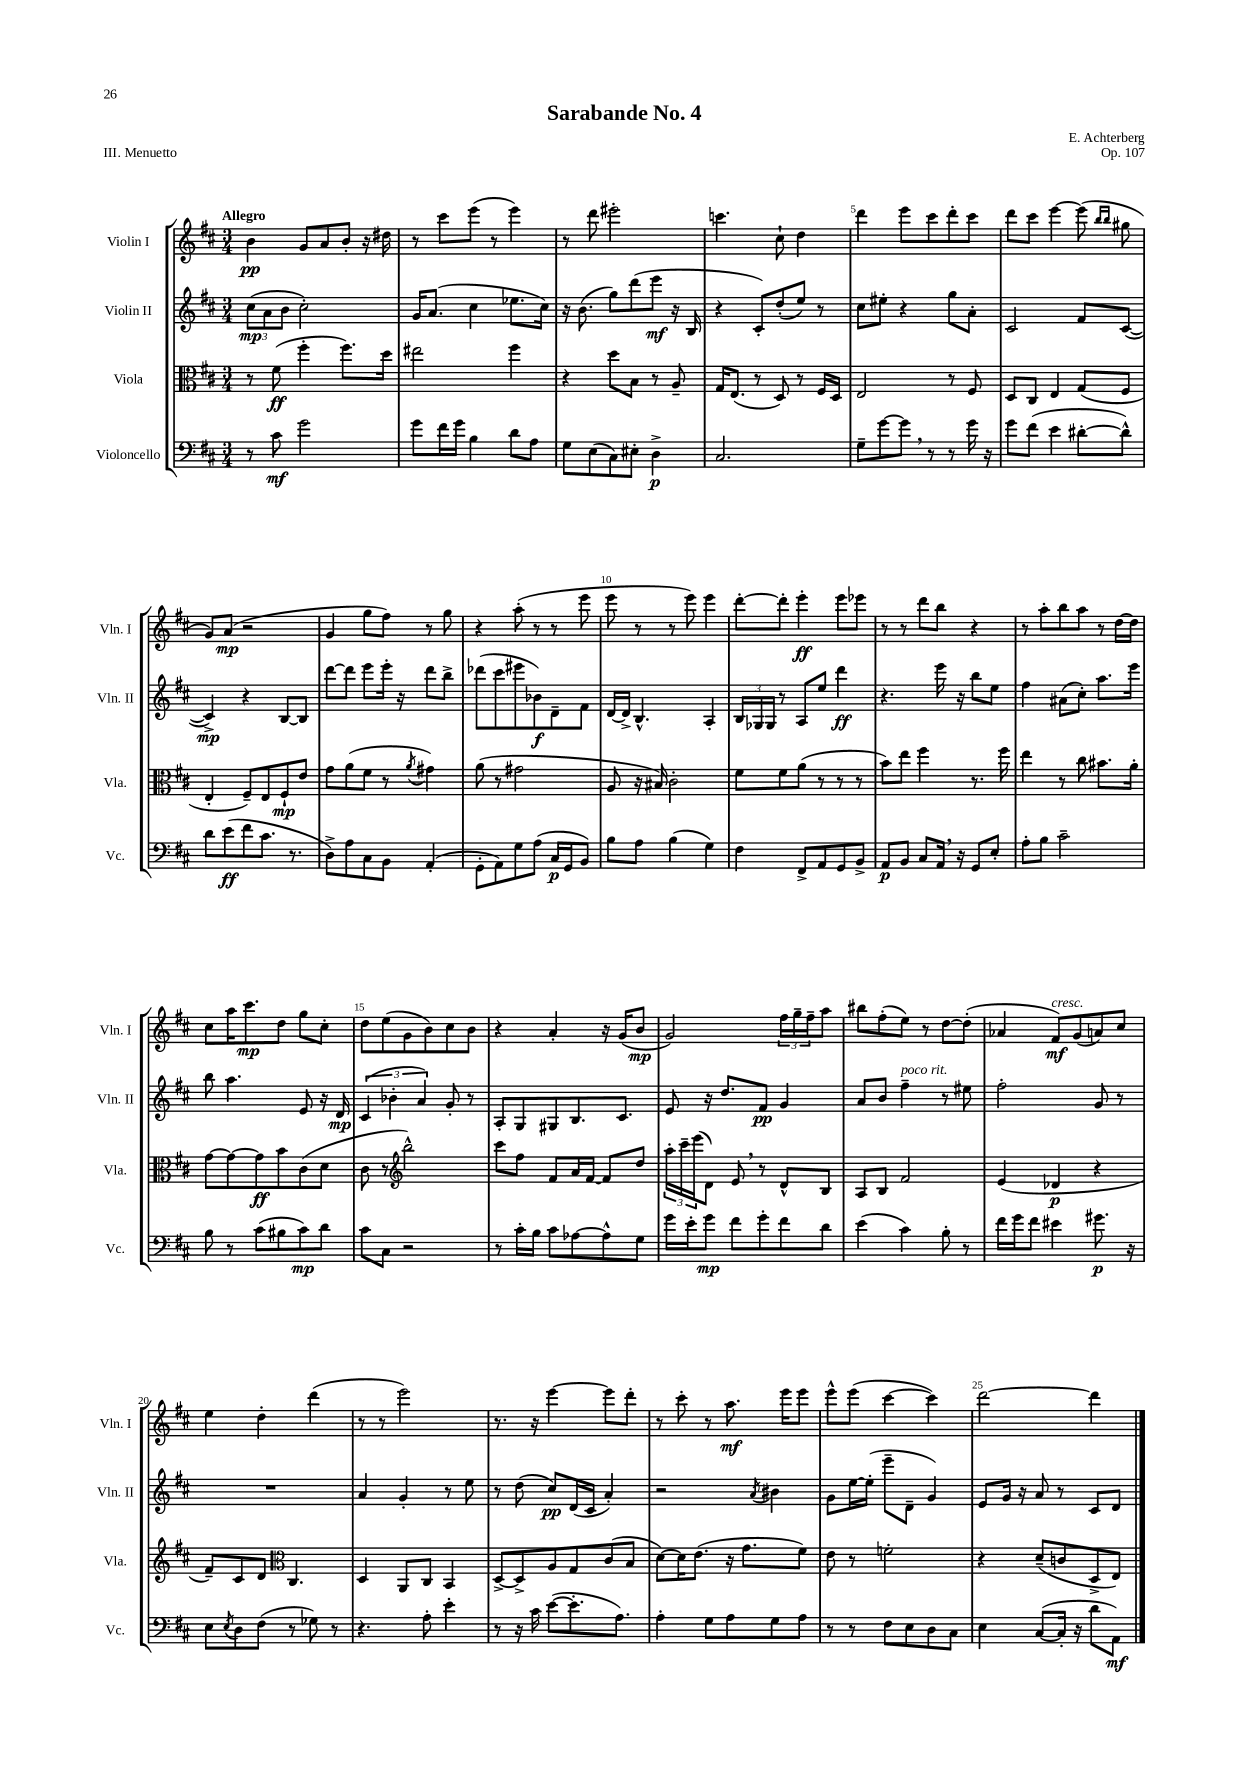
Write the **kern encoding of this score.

**kern	**dynam	**kern	**dynam	**kern	**dynam	**kern	**dynam
*part4	*part4	*part3	*part3	*part2	*part2	*part1	*part1
*staff4	*staff4	*staff3	*staff3	*staff2	*staff2	*staff1	*staff1
*I"Violoncello	*	*I"Viola	*	*I"Violin II	*	*I"Violin I	*
*I'Vc.	*	*I'Vla.	*	*I'Vln. II	*	*I'Vln. I	*
*clefF4	*	*clefC3	*	*clefG2	*	*clefG2	*
*k[f#c#]	*	*k[f#c#]	*	*k[f#c#]	*	*k[f#c#]	*
*M3/4	*	*M3/4	*	*M3/4	*	*M3/4	*
=1	=1	=1	=1	=1	=1	=1	=1
!	!	!	!	!	!	!LO:TX:a:B:t=Allegro	!
8r	.	8r	.	(12cc#\L	mp	4b\	pp
.	.	.	.	12a\	.	.	.
8c#\	mf	(8f#\	ff	.	.	.	.
.	.	.	.	12b\J	.	.	.
2g\	.	4ff#'\	.	2cc#'\)	.	8g/L	.
.	.	.	.	.	.	8a/	.
.	.	8.ff#\L)	.	.	.	8b'/J	.
.	.	.	.	.	.	16r	.
.	.	16dd\Jk	.	.	.	16dd#X\	.
=2	=2	=2	=2	=2	=2	=2	=2
8g\L	.	2ee#X\	.	16g/KL	.	8r	.
.	.	.	.	(8.a/J	.	.	.
16f#\L	.	.	.	.	.	8ccc#\L	.
16g\JJ	.	.	.	.	.	.	.
4B\	.	.	.	4cc#\	.	(8eee\J	.
.	.	.	.	.	.	8r	.
8d\L	.	4ff#\	.	8.ee-X\L	.	4eee\)	.
8A\J	.	.	.	.	.	.	.
.	.	.	.	16cc#\Jk)	.	.	.
=3	=3	=3	=3	=3	=3	=3	=3
8G\L	.	4r	.	16r	.	8r	.
.	.	.	.	(8.b\	.	.	.
(8E\	.	.	.	.	.	8ddd\	.
8C#\)	.	8dd\L	.	8gg\L)	.	2eee#X'\	.
8E#X'\J	.	8B\J	.	(8ddd\	.	.	.
4D^\	p	8r	.	8eee\J	mf	.	.
.	.	8A~/	.	16r	.	.	.
.	.	.	.	16B/	.	.	.
=4	=4	=4	=4	=4	=4	=4	=4
2.C#/	.	16G/KL	.	4r	.	4.cccn\	.
.	.	(8.E/J	.	.	.	.	.
.	.	8r	.	8c#'/L)	.	.	.
.	.	8D/)	.	(8dd'/	.	8cc#`\	.
.	.	8r	.	8ee/J)	.	4dd\	.
.	.	16F#/LL	.	8r	.	.	.
.	.	16D/JJ	.	.	.	.	.
=5	=5	=5	=5	=5	=5	=5	=5
8G~\L	.	2E/	.	8cc#\L	.	4ddd\	.
[8g\	.	.	.	8ee#X'\J	.	.	.
8g,\J]	.	.	.	4r	.	8eee\L	.
8r	.	.	.	.	.	8ccc#\	.
8r	.	8r	.	8gg\L	.	8ddd'\	.
16g\	.	8F#/	.	8a'\J	.	8ccc#\J	.
16r	.	.	.	.	.	.	.
=6	=6	=6	=6	=6	=6	=6	=6
8g\L	.	8D/L	.	2c#/	.	8ddd\L	.
(8f#\J	.	8C#/J	.	.	.	8ccc#\J	.
4e\	.	4E/	.	.	.	[4eee\	.
[8d#X'\L	.	(8G/L	.	8f#/L	.	(8eee\]	.
.	.	.	.	.	.	16qqbb/LL	.
.	.	.	.	.	.	16qqbb/JJ	.
8d#^^\J])	.	8F#/J	.	([8c#/J	.	8gg#X\	.
!!LO:LB:g=z
=7	=7	=7	=7	=7	=7	=7	=7
8d\L	.	4E'/	.	4c#^/])	mp	8g/L)	.
(8e\	ff	.	.	.	.	(8a/J	mp
8f#\	.	8F#~/L)	.	4r	.	2r	.
8.c#\J	.	8E/	.	.	.	.	.
.	.	8F#`/	mp	[8B/L	.	.	.
8.r	.	.	.	.	.	.	.
.	.	8e/J	.	8B/J]	.	.	.
=8	=8	=8	=8	=8	=8	=8	=8
8D^\L)	.	8g\L	.	[8ddd\L	.	4g/	.
8A\	.	(8a\	.	8ddd\J]	.	.	.
8C#\	.	8f#\J	.	8eee\L	.	8gg\L	.
8BB\J	.	8r	.	16eee'\Jk	.	8ff#\J)	.
.	.	.	.	16r	.	.	.
.	.	8qa/	.	.	.	.	.
(4AA'/	.	4g#X\)	.	8ddd\L	.	8r	.
.	.	.	.	8bb^\J	.	8gg\	.
=9	=9	=9	=9	=9	=9	=9	=9
8GG'\L	.	(8a\	.	(8ddd-X\L	.	4r	.
8AA\)	.	8r	.	8ccc#\	.	.	.
8G\	.	2g#X\	.	8eee#X\	.	(8aa'\	.
(8A\J	.	.	.	8b-X\)	f	8r	.
16C#/LL	p	.	.	8d~\	.	8r	.
16GG/J	.	.	.	.	.	.	.
8BB/J)	.	.	.	8f#\J	.	8eee\	.
=10	=10	=10	=10	=10	=10	=10	=10
8B\L	.	8A/	.	[16d/LL	.	8eee\	.
.	.	.	.	16d^/JJ]	.	.	.
8A\J	.	16r	.	4.B^^/	.	8r	.
.	.	16B#X/)	.	.	.	.	.
(4B\	.	2c#'\	.	.	.	8r	.
.	.	.	.	.	.	8eee\)	.
4G\)	.	.	.	4A'/	.	4eee\	.
=11	=11	=11	=11	=11	=11	=11	=11
4F#\	.	8f#\L	.	24B/LL	.	[8ddd'\L	.
.	.	.	.	24G-X/	.	.	.
.	.	.	.	24G-/JJ	.	.	.
.	.	8f#\	.	8r	.	8ddd'\J]	.
8FF#^/L	.	(8a\J	.	8A/L	.	4eee'\	ff
8AA/	.	8r	.	8ee/J	.	.	.
8GG/	.	8r	.	4ddd\	ff	8eee\L	.
8BB^/J	.	8r	.	.	.	8eee-X\J	.
=12	=12	=12	=12	=12	=12	=12	=12
8AA/L	p	8b\L)	.	4.r	.	8r	.
8BB/J	.	8ee\J	.	.	.	8r	.
8C#/L	.	4ff#\	.	.	.	8ddd\L	.
16AA,/Jk	.	.	.	16eee\	.	8bb\J	.
16r	.	.	.	16r	.	.	.
8GG/L	.	8.r	.	8bb\L	.	4r	.
8E'/J	.	.	.	8ee\J	.	.	.
.	.	16ff#\	.	.	.	.	.
=13	=13	=13	=13	=13	=13	=13	=13
8A'\L	.	4ee\	.	4ff#\	.	8r	.
8B\J	.	.	.	.	.	8aa'\L	.
2c#~\	.	8r	.	(8a#X\L	.	8bb\	.
.	.	8cc#\	.	8cc#'\J)	.	8aa\J	.
.	.	8.b#X\L	.	8.aa\L	.	8r	.
.	.	.	.	.	.	[16dd\LL	.
.	.	16a'\Jk	.	16eee\Jk	.	16dd\JJ]	.
!!LO:LB:g=z
=14	=14	=14	=14	=14	=14	=14	=14
8B\	.	[8g\L	.	8bb\	.	8cc#\L	.
8r	.	8g\_	.	4.aa\	.	16aa\K	.
.	.	.	.	.	.	8.ccc#\	mp
(8c#\L	.	8g\]	ff	.	.	.	.
8B#X\	.	8b\	.	.	.	8dd\J	.
8c#\)	mp	(8c#\	.	8e/	.	8gg\L	.
8d\J	.	8d\J	.	16r	.	8cc#'\J	.
.	.	.	.	16d/	mp	.	.
=15	=15	=15	=15	=15	=15	=15	=15
8c#\L	.	8c#\	.	(6c#/	.	8dd\L	.
8C#\J	.	8r	.	.	.	(8ee\	.
.	.	.	.	6b-X'\	.	.	.
*	*	*clefG2	*	*	*	*	*
2r	.	2bb^^\)	.	.	.	8g\	.
.	.	.	.	6a/)	.	.	.
.	.	.	.	.	.	8b\)	.
.	.	.	.	8g'/	.	8cc#\	.
.	.	.	.	8r	.	8b\J	.
=16	=16	=16	=16	=16	=16	=16	=16
8r	.	8ccc#\L	.	8A'/L	.	4r	.
16c#'\LL	.	8ff#\J	.	8G/	.	.	.
16B\JJ	.	.	.	.	.	.	.
8c#\L	.	8f#/L	.	8G#X/	.	4a'/	.
[8A-X\	.	16a/L	.	8.B/	.	.	.
.	.	[16f#/JJ	.	.	.	.	.
8A-^^\]	.	8f#/L]	.	.	.	16r	.
.	.	.	.	8.c#/J	.	(16g/KL	.
8G\J	.	8dd/J	.	.	.	8b/J	mp
=17	=17	=17	=17	=17	=17	=17	=17
16g\LL	.	24aa'\LL	.	8e/	.	2g/)	.
.	.	24ccc#~\	.	.	.	.	.
16e'\J	.	.	.	.	.	.	.
.	.	(24eee\J	.	.	.	.	.
8g\J	mp	8d\J)	.	16r	.	.	.
.	.	.	.	8.dd/L	.	.	.
8f#\L	.	8e,/	.	.	.	.	.
8g'\	.	8r	.	8f#/J	pp	.	.
8f#\	.	8d^^/L	.	4g/	.	24ff#\LL	.
.	.	.	.	.	.	24gg~\	.
.	.	.	.	.	.	24ff#~\J	.
8d\J	.	8B/J	.	.	.	8aa\J	.
=18	=18	=18	=18	=18	=18	=18	=18
(4e\	.	8A/L	.	8a/L	.	8bb#X\L	.
.	.	8B/J	.	8b/J	.	(8ff#'\	.
!	!	!	!	!LO:TX:a:i:t=poco rit.	!	!	!
4c#\)	.	2f#/	.	4ff#~\	.	8ee\J)	.
.	.	.	.	.	.	8r	.
8B'\	.	.	.	8r	.	[8dd\L	.
8r	.	.	.	8ee#X\	.	(8dd'\J]	.
=19	=19	=19	=19	=19	=19	=19	=19
16f#\LL	.	(4e/	.	2ff#'\	.	4a-X/	.
16g\J	.	.	.	.	.	.	.
8f#\J	.	.	.	.	.	.	.
!	!	!	!	!	!	!LO:TX:a:i:t=cresc.	!
4e#X\	.	4d-X/	p	.	.	8f#/L)	mf
.	.	.	.	.	.	(8g/	.
8.g#X\	p	4r	.	8g/	.	8an/)	.
.	.	.	.	8r	.	8cc#/J	.
16r	.	.	.	.	.	.	.
!!LO:LB:g=z
=20	=20	=20	=20	=20	=20	=20	=20
8E\L	.	8f#~/L)	.	2.r	.	4ee\	.
8qE/	.	.	.	.	.	.	.
8D\	.	8c#/	.	.	.	.	.
(8F#\J	.	8d/J	.	.	.	4dd'\	.
*	*	*clefC3	*	*	*	*	*
8r	.	4.C#/	.	.	.	.	.
8G-X\)	.	.	.	.	.	(4ddd\	.
8r	.	.	.	.	.	.	.
=21	=21	=21	=21	=21	=21	=21	=21
4.r	.	4D/	.	4a/	.	8r	.
.	.	.	.	.	.	8r	.
.	.	8AA/L	.	4g'/	.	2eee\)	.
8A'\	.	8C#/J	.	.	.	.	.
4e'\	.	4BB/	.	8r	.	.	.
.	.	.	.	8ee\	.	.	.
=22	=22	=22	=22	=22	=22	=22	=22
8r	.	[8D^/L	.	8r	.	8.r	.
16r	.	8D^/]	.	(8dd\	.	.	.
16c#\	.	.	.	.	.	16r	.
([8e\L	.	8A/	.	8cc#/L)	pp	[4eee\	.
8.e'\]	.	8G/	.	(16d/L	.	.	.
.	.	.	.	16c#/JJ	.	.	.
.	.	(8c#/	.	4a'/)	.	8eee\L]	.
8.A\J)	.	.	.	.	.	.	.
.	.	8B/J	.	.	.	8ddd'\J	.
=23	=23	=23	=23	=23	=23	=23	=23
4A'\	.	[8d\L)	.	2r	.	8r	.
.	.	16d\K]	.	.	.	8ccc#'\	.
.	.	(8.e\J	.	.	.	.	.
8G\L	.	.	.	.	.	8r	.
8A\	.	16r	.	.	.	8.aa\	mf
.	.	8.g\L	.	.	.	.	.
.	.	.	.	8qa/	.	.	.
8G\	.	.	.	4b#X\	.	.	.
.	.	.	.	.	.	16eee\KL	.
8A\J	.	8f#\J)	.	.	.	8eee\J	.
=24	=24	=24	=24	=24	=24	=24	=24
8r	.	8e\	.	8g\L	.	8eee^^\L	.
8r	.	8r	.	[16ee\L	.	(8eee\J	.
.	.	.	.	(16ee'\JJ]	.	.	.
8F#\L	.	2fn'\	.	8eee~\L	.	[4ccc#\	.
8E\	.	.	.	8d~\J	.	.	.
8D\	.	.	.	4g/)	.	4ccc#\])	.
8C#\J	.	.	.	.	.	.	.
=25	=25	=25	=25	=25	=25	=25	=25
4E\	.	4r	.	8e/L	.	[2ddd\	.
.	.	.	.	16g/Jk	.	.	.
.	.	.	.	16r	.	.	.
([8C#/L	.	(8d~/L	.	8a/	.	.	.
16C#'/Jk]	.	8cn/	.	8r	.	.	.
16r	.	.	.	.	.	.	.
8d\L	.	8D^/	.	8c#/L	.	4ddd\]	.
8AA\J)	mf	8E/J)	.	8d/J	.	.	.
==	==	==	==	==	==	==	==
*-	*-	*-	*-	*-	*-	*-	*-
